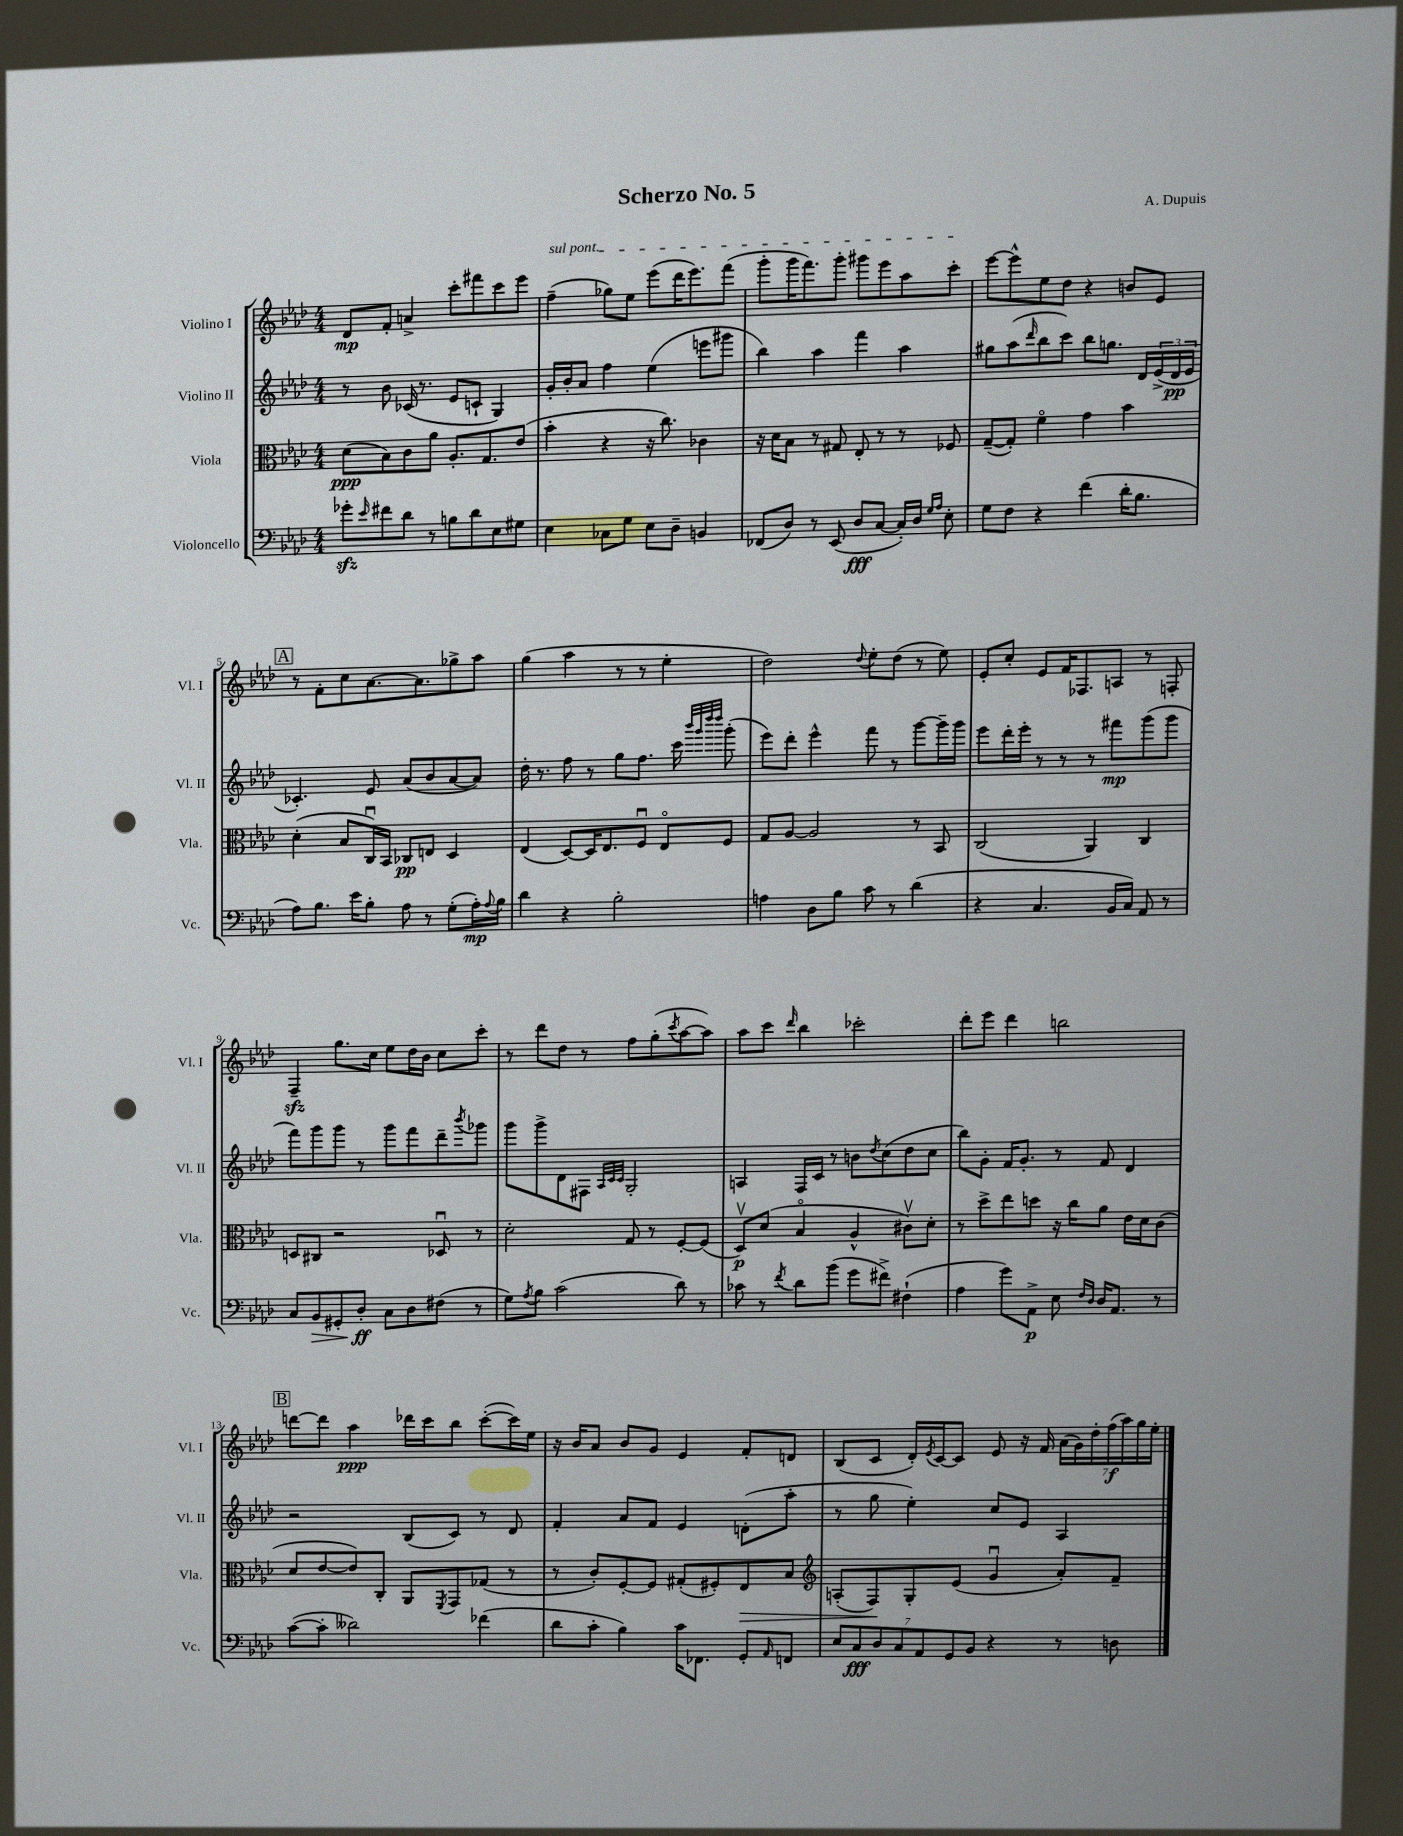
\header { title = "Scherzo No. 5" composer = "A. Dupuis" }
<<
\new StaffGroup <<
\new Staff = "s0" \with { instrumentName = "Violino I" shortInstrumentName = "Vl. I" } {
    \clef treble \key aes \major \numericTimeSignature \time 4/4
    des'8\mp f'8-. a'4-> c'''8-. fis'''8 c'''8 ees'''8 |
    \once \override TextSpanner.bound-details.left.text = \markup { \italic "sul pont." } f''4--\startTextSpan( ges''8) ees''8 ees'''8( des'''16 ees'''8.) f'''8( |
    g'''8-. g'''16 f'''8.) g'''8-. gis'''8 ees'''8 aes''8 c'''8-.\stopTextSpan |
    ees'''8~ ees'''8-^ ees''8 des''8 r4 b'8 ees'8 |
    \mark \markup { \box "A" } r8 f'8-. c''8 aes'8.~ aes'8. ges''8-> aes''8 |
    g''4( aes''4 r8 r8 ees''4-. |
    des''2) \appoggiatura { des''8 } ees''8-. des''8( r8 ees''8) |
    ees'8-. c''8-. ees'8 f'16 fes8. a8 r8 f8-. |
    f4--\sfz g''8. c''16 ees''8 des''16 bes'16 c''8 c'''8-. |
    r8 des'''8 des''8 r8 f''8 g''8-.( \acciaccatura { c'''8 } aes''8~ aes''8) |
    aes''8 c'''8 \grace { des'''16 } bes''4 ces'''2-. |
    des'''8-. ees'''8 des'''4 b''2 |
    \mark \markup { \box "B" } d'''8~ d'''8 aes''4\ppp des'''16 c'''16 bes''8 c'''8~-.( c'''16) ees''16 |
    r16 bes'16 aes'8 bes'8 g'8 ees'4 f'8-. d'8 |
    bes8( c'8 des'16-.) \acciaccatura { ees'8 } c'16~ c'8 ees'8 r16 f'16 \tuplet 7/4 { aes'16( g'16) des''16-. f''16\f( aes''16) g''16 ees''16-. } \bar "|." |
}
\new Staff = "s1" \with { instrumentName = "Violino II" shortInstrumentName = "Vl. II" } {
    \clef treble \key aes \major \numericTimeSignature \time 4/4
    r8 bes'8 ces'16( r8. ees'8 c'8-! g4) |
    g'16-. bes'16-. aes'8 f''4 ees''4( e'''8 gis'''8 |
    bes''4) aes''4 f'''4 aes''4 |
    gis''8 aes''8( \grace { des'''16 } bes''8 c'''8) bes''8 g''8. des'16 \tuplet 3/2 { ees'16->( des'16\pp ees'16 } |
    \mark \markup { \box "A" } ces'4.-.) ees'8 aes'8( bes'8 aes'8~ aes'8) |
    des''16-. r8. f''8 r8 g''8 f''8. c'''16 \grace { bes'''32 g'''32 des''''32 des''''32 } g'''8-.( |
    ees'''8) des'''8-. ees'''4-^ f'''8 r8 g'''8~ g'''16-- g'''16 |
    ees'''8 des'''16-. ees'''16-. r8 r8 r8 fis'''8\mp g'''8( g'''8 |
    f'''8) g'''8 g'''8 r8 g'''8 f'''8 des'''8-- \acciaccatura { bes'''8 } ges'''8 |
    g'''8 g'''8-> des'8 fis8 \grace { aes32 c'32 c'32 } g2-. |
    a4 f16 c'16 r8 b'8 \acciaccatura { des''8 } c''8( des''8 c''8 |
    bes''8) g'8-. f'16 g'8.-. r8 f'8 des'4 |
    \mark \markup { \box "B" } r2 bes8( c'8) r8 des'8 |
    f'4-. aes'8 f'8 ees'4 d'8-.( aes''8-. |
    r8 g''8 ees''4-.) c''8 ees'8 aes4 \bar "|." |
}
\new Staff = "s2" \with { instrumentName = "Viola" shortInstrumentName = "Vla." } {
    \clef alto \key aes \major \numericTimeSignature \time 4/4
    des'8\ppp( bes8) c'8 aes'8 aes8.-. g8. ees'8( |
    bes'4-. r4 r16 c''8.) ces'4 |
    r16 des'16 bes8 r8 gis8 ees8-. r8 r8 fes8 |
    g8~--( g8-.) f'4\flageolet g'4 bes'4 |
    \mark \markup { \box "A" } des'4-.( bes8 c16\downbow) bes,16 ces8\pp e8 des4 |
    ees4( des8~) des16 ees8. f8\downbow ees8\flageolet f8 |
    g8 aes8~ aes2 r8 bes,8 |
    c2( aes,4) c4 |
    d8 cis8 r2 des8\downbow r8 |
    des'2-. g8 r8 f8~-. f8( |
    des8\upbow\p) des'8( bes4\flageolet aes4-^ cis'8\upbow) des'8-. |
    r8 des''8-> ees''8 d''8 r16 c''16 aes'8 ees'16 des'16 c'8( |
    \mark \markup { \box "B" } des'8 ees'8~ ees'8) c8-. aes,8 \acciaccatura { f,8 } g,8 ges8( r8 |
    r8 c'8-.) f8~-. f8 gis8-.( fis8-.) ees8\> bes8 |
    \clef treble a8-.( f8\!) g8-. ees'8( g'4\downbow aes'8-.) f'8-- \bar "|." |
}
\new Staff = "s3" \with { instrumentName = "Violoncello" shortInstrumentName = "Vc." } {
    \clef bass \key aes \major \numericTimeSignature \time 4/4
    ges'8-.\sfz \grace { ees'16 } fis'8 des'8 r8 b8 des'8 ees8 gis8 |
    ees4 ces8 g8 ees8 des8-- b,4 |
    fes,8( des8) r8 ees,8( des8\fff c8~ c16-.) des16 \grace { g16 aes16 } ees8-. |
    g8 f8 r4 f'4( des'16-. bes8. |
    \mark \markup { \box "A" } aes8) bes8. ees'16 bes8-. aes8 r8 g8-.( aes16-.\mp) \appoggiatura { aes8 } bes16 |
    des'4 r4 bes2-. |
    a4 des8 bes8 c'8 r8 des'4( |
    r4 c4. bes,16 c16) aes,8 r8 |
    c8 bes,8\> gis,8-. des8-.\ff\! c8 des8 fis8( r8 |
    g8) \acciaccatura { aes8 } bes8 c'2( des'8) r8 |
    ces'8 r8 \acciaccatura { f'8 } des'8 bes'8( g'8 fis'8->) fis4-!( |
    aes4 g'8) aes,8->\p ees8 \grace { f16 des16 } des16 aes,8. r8 |
    \mark \markup { \box "B" } c'8~( c'8-. deses'2) fes'4( |
    des'8 c'8-. bes4) c'16 fes,8. g,8-. \grace { aes,16 } f,8 |
    \tuplet 7/4 { ees8 c8\fff des8 c8 aes,8 g,8 bes,8 } r4 r8 d8 \bar "|." |
}
>>
>>
